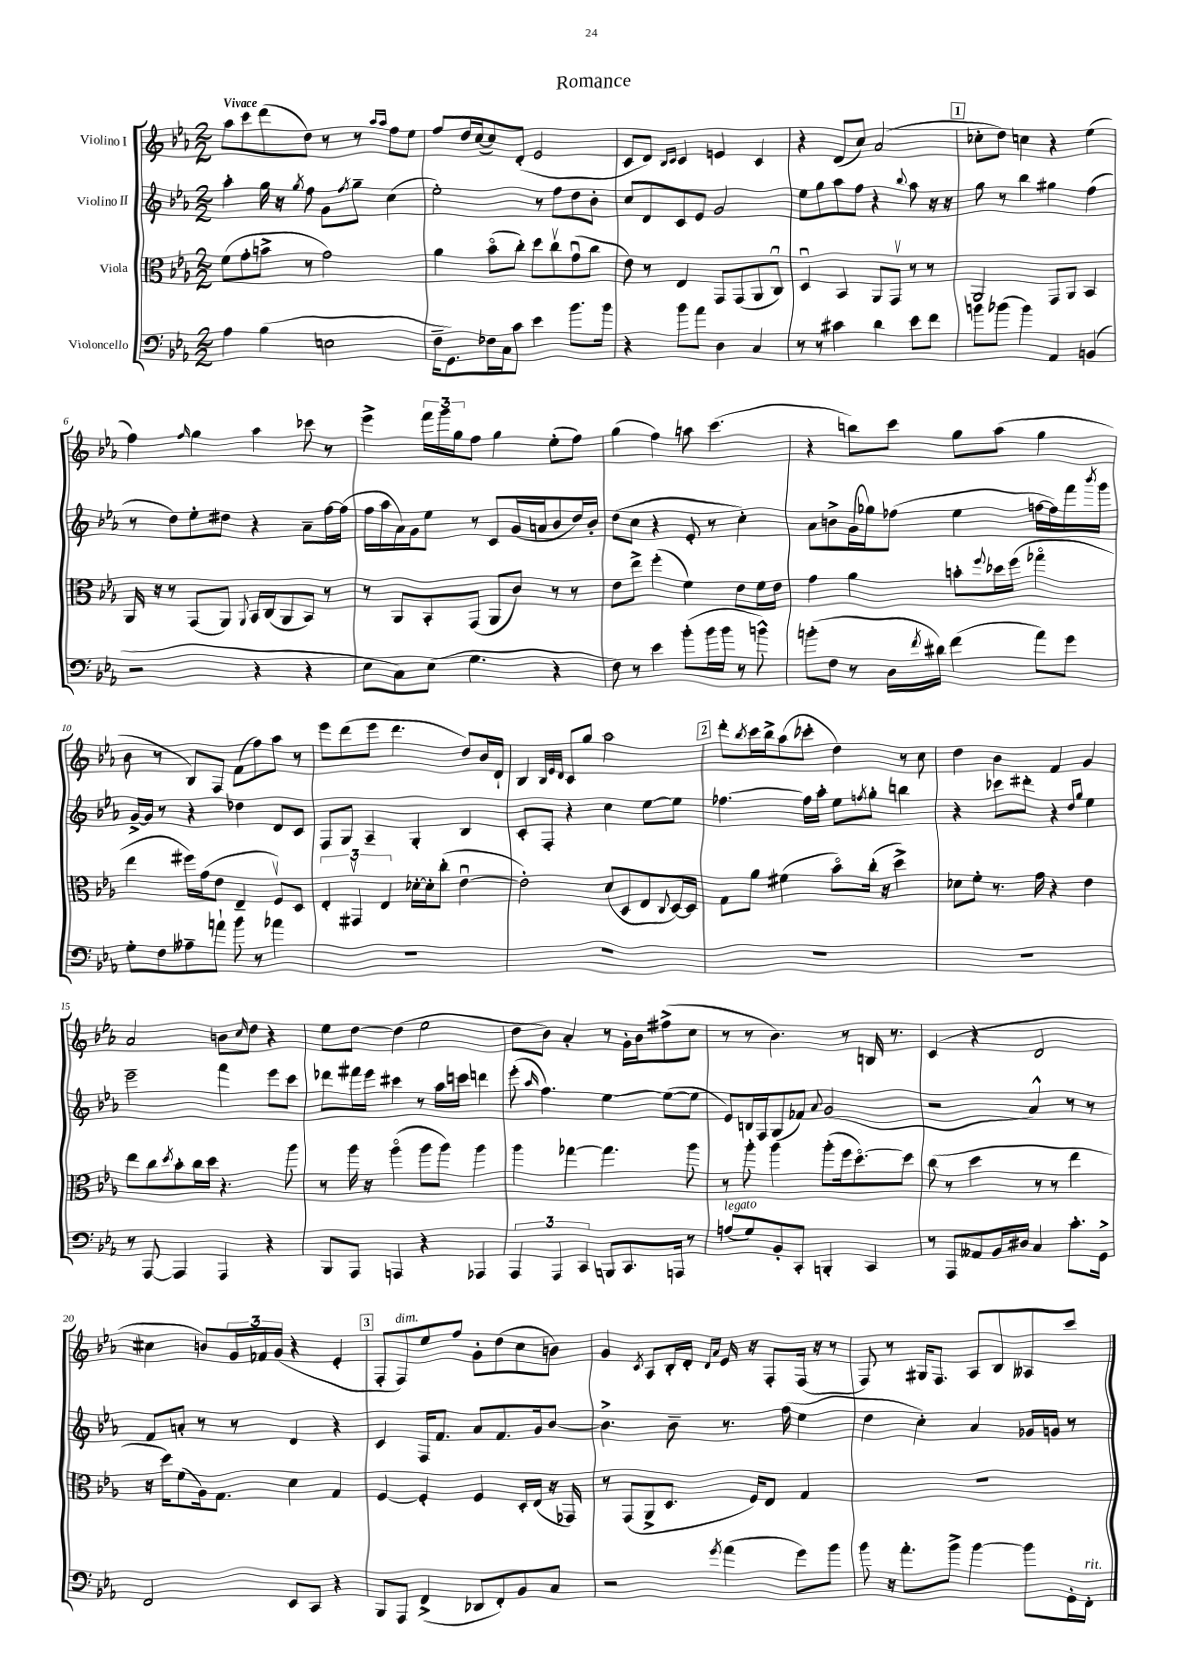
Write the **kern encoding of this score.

**kern	**kern	**kern	**kern
*staff4	*staff3	*staff2	*staff1
*clefF4	*clefC3	*clefG2	*clefG2
*k[b-e-a-]	*k[b-e-a-]	*k[b-e-a-]	*k[b-e-a-]
*M2/2	*M2/2	*M2/2	*M2/2
4A-	(8f	4aa-'	8aa-
.	8g'	.	8ccc
(4B-	8b^	16gg	(8ddd
.	.	16r	.
.	.	8qgg	.
.	8r	8ff	8dd)
2E	2g)	8g	8r
.	.	8qff	.
.	.	8gg~	8r
.	.	.	16qqaa-
.	.	.	16qqaa-
.	.	(4cc	8ff
.	.	.	8ee-
=	=	=	=
16F~	4a-	2ee-')	8ff
8.GG)	.	.	.
.	.	.	16dd
.	.	.	([16cc
16F-	(8b-o	.	8cc])
16C	.	.	.
8c	8cc')	.	(8d'
4e-	8dd	8r	2e-
.	8ccv	8ff	.
8.b-	(8gu	8dd	.
.	8cc	8b-'	.
16b-	.	.	.
=	=	=	=
4r	8e-)	8cc	8c
.	8r	8d	8d)
.	.	.	16qqB-
.	.	.	16qqc
8b-	4E-	8c	4c
8a-	.	8e-	.
4D	8GG	2g	4e
.	(8GG	.	.
4C	8AA-	.	4c
.	8Cu)	.	.
=	=	=	=
8r	4Du	8ee-	4r
8r	.	8gg	.
4c#	4BB-	8aa-	(8d
.	.	8ff	8cc)
4d	8AA-	4r	(2a-
.	8GGv	.	.
.	.	8qqbb-	.
8e-	8r	8aa-	.
8f	8r	16r	.
.	.	16r	.
=	=	=	=
8b	2AA-	8gg	8cc-'
(8b-	.	8r	8dd)
4b-)	.	4bb-	4cc
4AA-	8GG	4gg#	4r
.	8AA-	.	.
(4BB	4BB-	(4ff	(4ee-
=	=	=	=
2r	16AA-	8r	4ff)
.	16r	.	.
.	8r	8dd)	.
.	.	.	16qqff
.	(8GG	8ee-'	4gg
.	8AA-)	8dd#	.
.	8qqAA-	.	.
4r	16BB-	4r	4aa-
.	(16C	.	.
.	8AA-	.	.
4r	8BB-)	8a-~	8ccc-
.	8r	[16ff	8r
.	.	(16ff]	.
=	=	=	=
8E-	8r	16ff	4eee-^
.	.	16aa-	.
8C)	8AA-	16a-)	.
.	.	16g	.
(8E-	8BB-'	8ee-	24fff
.	.	.	24ggg
.	.	.	24gg
4.G	(8GG	8r	8ff
.	8AA-	8c	4gg
.	8c)	(16g	.
.	.	16a	.
4r	8r	8b-	(8ee-'
.	8r	16dd)	8ff)
.	.	16b-'	.
=	=	=	=
8F)	8e-	(8dd	(4gg
8r	8ee-^	8cc	.
4e-	(4ff'	4r	4ff)
(8b-'	4f)	8e-'	8aa
16b-	.	8r	(4.ccc
16b-	.	.	.
8r	8e-	4cc')	.
8b^^)	16f	.	.
.	16e-	.	.
=	=	=	=
(8b'	4g	8a-	4r
8F	.	8b^	.
8r	4a-	(16g	8bb)
.	.	16gg-)	.
16D	.	(8ff-	8ccc
8qf	.	.	.
16d#)	.	.	.
(4f	8b'	4ee-	8gg
.	8qqff	.	.
.	16dd-	.	(8aa-
.	(16ff	.	.
8a-)	4gg-o	[16ff	4gg
.	.	16ff])	.
8g	.	16fff	.
.	.	8qbbb-	.
.	.	16ggg	.
=	=	=	=
8G'	4ee-	[16g^	8b-
.	.	16g]	.
8F	.	8r	8r
8A--~	16ff#)	4r	8B-)
.	(16g	.	.
8a`	8e-	.	8F
8b-	4E-~	4dd-	(8f
8r	.	.	8ff)
4a-	8Fv)	8d	8aa-
.	8D	8c	8r
=	=	=	=
1r	6E-'	8F	8eee-
.	.	8G	(8ddd
.	6GG#v	.	.
.	.	4A-~	8eee-
.	6E-	.	.
.	.	.	4.ddd
.	[16d-'	4G'	.
.	16d-']	.	.
.	(8cc'	.	.
.	[4e-u	4B-	8dd)
.	.	.	16b-
.	.	.	16d`
=	=	=	=
1r	2e-'])	8c'	4B-
.	.	8F'	.
.	.	.	32qqB-
.	.	.	32qqe-
.	.	.	32qqd
.	.	4r	8c
.	.	.	8gg
.	(8d	4cc	2aa-
.	8D	.	.
.	8E-	[8ee-	.
.	8qqC	.	.
.	[16D)	8ee-]	.
.	16D]	.	.
=	=	=	=
1r	8G	[4.ff-	8ddd'
.	.	.	8qbb-
.	8a-	.	16ccc
.	.	.	16bb-^
.	(4f#	.	(8aa-
.	.	16ff-]	8ccc-'
.	.	16aa-'	.
.	8b-o)	8ee-	4dd)
.	.	8qff	.
.	(16cc'	8gg'	.
.	16r	.	.
.	4dd^)	4bb	8r
.	.	.	8cc
=	=	=	=
1r	8d-	4r	4dd
.	8f'	.	.
.	8.r	8ccc-	4b-
.	.	8ddd#'	.
.	16g	.	.
.	4r	4r	4f
.	.	16qqdd	.
.	.	16qqgg	.
.	4e-	4ee-	4g
=	=	=	=
8r	8ee-	2eee-~	2a-
[8AAA-	8cc	.	.
.	8qdd	.	.
4AAA-]	8b-'	.	.
.	16cc	.	.
.	16dd	.	.
4AAA-	4.r	4fff	8b
.	.	.	16qqcc
.	.	.	8dd
4r	.	8eee-	4r
.	8aa-	8ccc	.
=	=	=	=
8BBB-	8r	8ddd-	8ee-
8AAA-	16aa-	16fff#	[8dd
.	16r	16eee-	.
4AAA	(4aa-o	4ccc#	(4dd]
4r	8aa-	8r	2ee-
.	8aa-)	16aa-	.
.	.	16ccc	.
4AAA-	4aa-	4ddd	.
=	=	=	=
6AAA-	4aa-	(8eee-'	8dd
.	.	16qqaa-	.
.	.	4.ff)	8b-)
6AAA-	.	.	.
.	[4gg-	.	4a-'
6CC	.	.	.
8BBB	4.gg-]	[4ee-	8r
8.CC	.	.	16g'
.	.	.	16b-
.	.	(8ee-_	(8ff#^
16AAA	.	.	.
8r	8aa-	8ee-]	8cc
=	=	=	=
(8A	8r	8e-)	8r
8G)	8aa-'	16B	8r
.	.	16F	.
8BB-'	4aa-	(8G	4.b-)
8CC'	.	8f-)	.
.	.	8qqa-	.
4BBB'	(8aa-'	(2g	.
.	16ff	.	8r
.	[8.ddo)	.	.
4CC	.	.	16B
.	.	.	8.r
.	8dd]	.	.
=	=	=	=
8r	(8cc	2r	(4c
8AAA-	8r	.	.
8AA--	4dd	.	4r
16BB-	.	.	.
16D#	.	.	.
4C	8r	4a-^^)	2d
.	8r	.	.
8.c'	4ee-	8r	.
.	.	8r	.
16GG^	.	.	.
=	=	=	=
2FF	16r	8f	4cc#
.	16dd)	.	.
.	(8f	8a'	.
.	16A-)	8r	8b)
.	8.G	.	.
.	.	8r	24g
.	.	.	24f-
.	.	.	(24g
8EE-	4d	4d	4r
8CC	.	.	.
4r	4G	4r	4e-'
=	=	=	=
8BBB-	[4F	4c	8F'
8AAA-	.	.	8F)
(4FF^	4F']	16F	8ee-
.	.	8.f	.
.	.	.	8ff
8DD-	4F	8a-	8g'
8FF')	.	8.f	(8dd
8BB-	16D'	.	8cc
.	(16E-	16g	.
8C	16r	[8b-	8b)
.	16GG-)	.	.
=	=	=	=
2r	8r	4.b-^]	4g
.	(8GG	.	.
.	.	.	8qc
.	8AA-^	.	8A-
.	8.D	8b-~	16B-'
.	.	.	16d'
.	.	.	16qqd
8qg	.	.	16qqa-
(4a-	.	8.r	16e-
.	16F)	.	16r
.	8E-	.	8F'
.	.	(16ff	.
8g)	4G	4ee-	(16F
.	.	.	16r
8b-	.	.	8r
=	=	=	=
8b-	1r	4dd	8F)
16r	.	.	8r
8.a-'	.	.	.
.	.	4cc')	16G#
.	.	.	8.F
8b-^	.	.	.
[4b-	.	4a-	8A-
.	.	.	8B-
8b-]	.	16g-	8A--
.	.	16g	.
16GG'	.	8r	8ccc
16FF'	.	.	.
==	==	==	==
*-	*-	*-	*-
